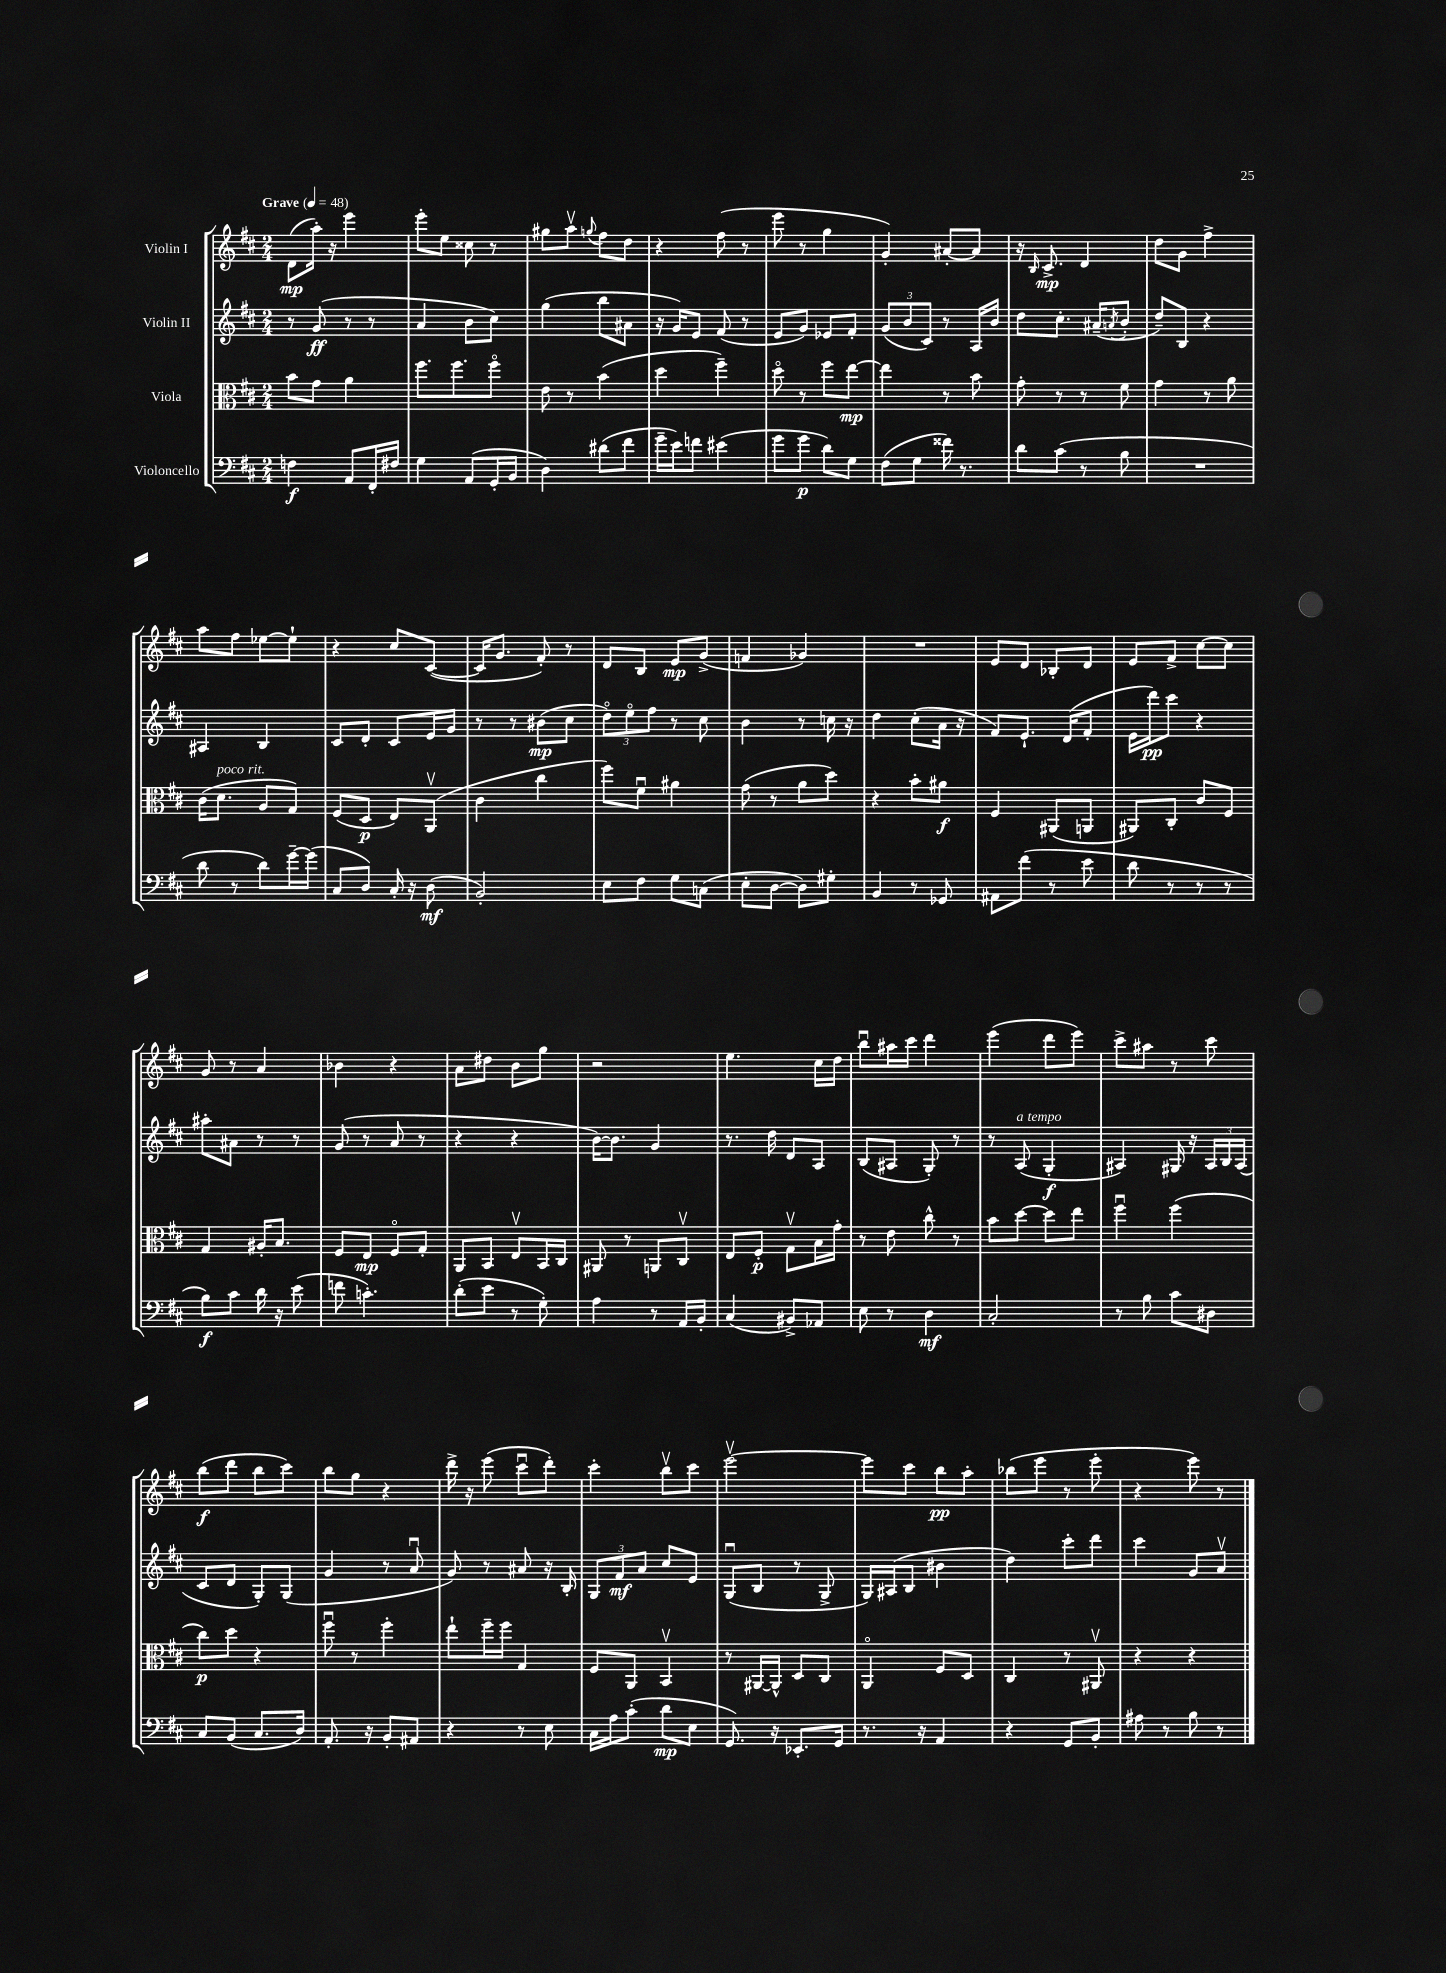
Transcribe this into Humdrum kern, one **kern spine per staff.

**kern	**kern	**kern	**kern
*staff4	*staff3	*staff2	*staff1
*clefF4	*clefC3	*clefG2	*clefG2
*k[f#c#]	*k[f#c#]	*k[f#c#]	*k[f#c#]
*M2/4	*M2/4	*M2/4	*M2/4
*MM48	*MM48	*MM48	*MM48
4F	8b	8r	(8d
.	8g	(8g	16aa')
.	.	.	16r
8AA	4a	8r	4eee
16FF#'	.	8r	.
16F#	.	.	.
=	=	=	=
4G	8.ff#	4a	8eee'
.	.	.	8ee
.	8.ff#	.	.
(8AA	.	8b	8cc##
16GG'	8ff#o	8cc#)	8r
16BB	.	.	.
=	=	=	=
4D)	8e	(4gg	8gg#
.	8r	.	8aav
.	.	.	8qqgg
(8d#	(4b	8bb	8ff#
8f#	.	8a#	8dd
=	=	=	=
16g~	4dd	16r	4r
16e)	.	16g)	.
8f	.	8e	.
(4e#	4ff#~)	(8f#	(8ff#
.	.	8r	8r
=	=	=	=
8g	8ddo	8e	8eee
8g	8r	8g)	8r
8d)	8ff#	8e-	4gg
8G	[8ee	8f#'	.
=	=	=	=
(8F#	4ee]	(12g	4g')
.	.	12b	.
8G	.	.	.
.	.	12c#)	.
16f##)	8r	8r	[8a#'
8.r	.	.	.
.	8b	16A	8a#]
.	.	16b	.
=	=	=	=
8d	8g'	8dd	16r
.	.	.	16qqB
.	.	.	8.c#^
(8c#	8r	8.cc#'	.
8r	8r	.	4d
.	.	(16a#~	.
.	.	8qa	.
8B	8f#	8b'	.
=	=	=	=
2r	4g	8dd~)	8dd
.	.	8B	8g
.	8r	4r	4ff#^
.	8a	.	.
=	=	=	=
8d	(16c#	4A#	8aa
.	8.d	.	.
8r	.	.	8ff#
8d)	8A	4B	[8ee-
[16g~	8G)	.	8ee-`]
(16g]	.	.	.
=	=	=	=
8C#	(8F#	8c#	4r
8D)	8D	8d'	.
16C#'	8E)	8c#	8cc#
16r	.	.	.
(8D	(8AAv	16e	([8c#
.	.	16g	.
=	=	=	=
2BB')	4c#	8r	16c#]
.	.	.	8.g
.	.	8r	.
.	4cc#	(8b#	8f#')
.	.	8cc#	8r
=	=	=	=
8E	8ff#)	12ddo)	8d
.	.	12eeo	.
8F#	8f#u	.	8B
.	.	12ff#	.
8G	4a#	8r	8e
(8C	.	8cc#	(8g^
=	=	=	=
8E'	(8g	4b	4f
[8D	8r	.	.
8D])	8a	8r	4g-)
8G#'	8dd)	16cc	.
.	.	16r	.
=	=	=	=
4BB	4r	4dd	2r
8r	8b'	(8cc#'	.
8GG-	8a#	16a	.
.	.	16r	.
=	=	=	=
8AA#	4F#	8f#)	8e
(8f#	.	8.e`	8d
8r	(8AA#	.	8B-'
.	.	(16d	.
8e	8AA	8f#'	8d
=	=	=	=
8d	8AA#)	16e	8e
.	.	16ddd)	.
8r	8C#'	8ccc#	8f#^
8r	8c#	4r	[8cc#
8r	8F#	.	8cc#]
=	=	=	=
8B)	4G	8aa#'	8g
8c#	.	8a#	8r
16d	16A#'	8r	4a
16r	8.B	.	.
(8e	.	8r	.
=	=	=	=
8f	8F#	(8g	4b-
4.c')	8E	8r	.
.	8F#o	8a	4r
.	8G'	8r	.
=	=	=	=
(8d'	8AA	4r	8a
8e	8BB	.	8dd#
8r	8Ev	4r	8b
8G')	16BB	.	8gg
.	16C#	.	.
=	=	=	=
4A	8AA#	[16b)	2r
.	.	8.b]	.
.	8r	.	.
8r	8AA	4g	.
16AA	8C#v	.	.
16BB'	.	.	.
=	=	=	=
(4C#	8E	8.r	4.ee
.	8F#'	.	.
.	.	16dd	.
8BB#^)	8Gv	8d	.
8AA-	16B	8A	16cc#
.	16g'	.	16dd
=	=	=	=
8E	8r	(8B	8bbu
8r	8e	8A#	16aa#
.	.	.	16ccc#
4D	8cc#^^	8G')	4ddd
.	8r	8r	.
=	=	=	=
2C#'	8b	8r	(4eee
.	[8dd	(8A	.
.	8dd]	4G'	8ddd
.	8ee	.	8eee)
=	=	=	=
8r	4ff#u	4A#)	8ccc#^
8B	.	.	8aa#
8c#	(4ff#	16G#	8r
.	.	16r	.
8D#	.	24A#	8ccc#
.	.	24B	.
.	.	(24A#	.
=	=	=	=
8C#	8cc#)	8c#	(8bb
(8BB	8dd	8d	8ddd
8.C#	4r	8G')	8bb
.	.	(8G	8ccc#)
16D)	.	.	.
=	=	=	=
8.AA'	8ff#u	4g	8bb
.	8r	.	8gg
16r	.	.	.
8BB'	4ff#'	8r	4r
8AA#	.	8au	.
=	=	=	=
4r	8ee`	8g)	16ddd^
.	.	.	16r
.	16ff#~	8r	(8eee
.	16ff#	.	.
8r	4G	8a#	8ccc#u
8E	.	16r	8ddd')
.	.	16B'	.
=	=	=	=
16C#	8F#	12G	4ccc#'
16A	.	.	.
.	.	12f#	.
(8c#'	8AA	.	.
.	.	12a	.
8d	4BBv	8cc#	8bbv
8E	.	8e	8ccc#
=	=	=	=
8.GG)	8r	(8Gu	[2eeev
.	[16AA#	8B	.
16r	16AA#^^]	.	.
8.EE-'	8D	8r	.
.	8C#	8G^	.
16GG	.	.	.
=	=	=	=
8.r	4AAo	16G)	8eee]
.	.	(16A#	.
.	.	8B	8ccc#
16r	.	.	.
4AA	8F#	4b#	8bb
.	8D	.	8aa'
=	=	=	=
4r	4C#	4dd)	(8bb-
.	.	.	8eee
8GG	8r	8ccc#'	8r
8BB'	8AA#v	8ddd	8eee'
=	=	=	=
8A#	4r	4ccc#	4r
8r	.	.	.
8B	4r	8g	8eee)
8r	.	8av	8r
==	==	==	==
*-	*-	*-	*-
